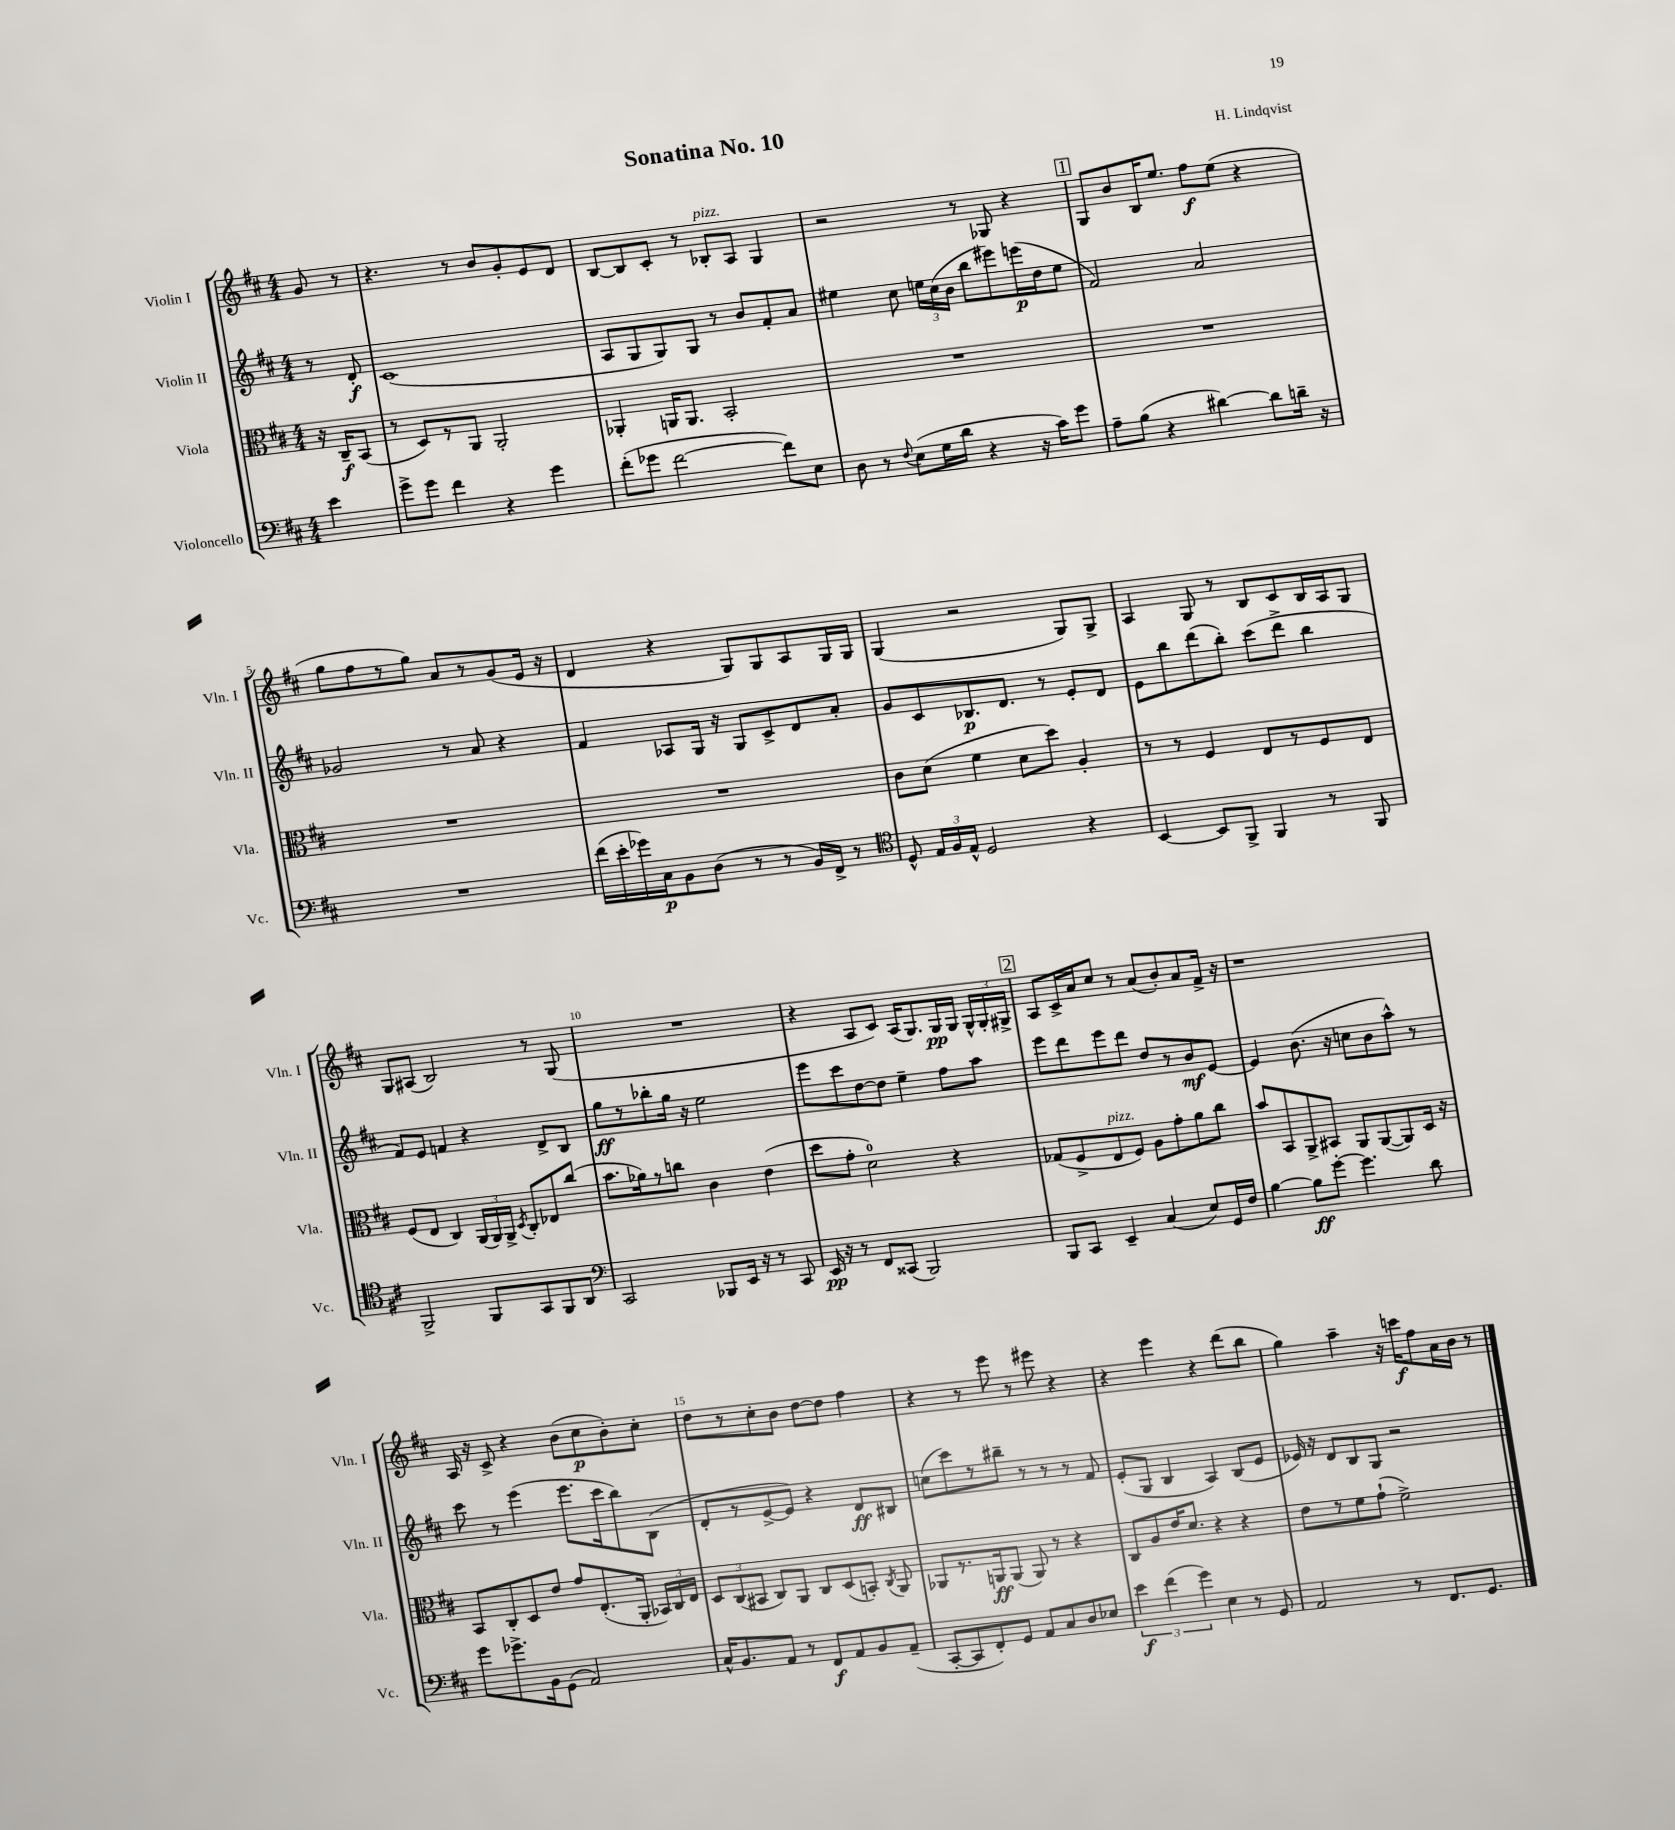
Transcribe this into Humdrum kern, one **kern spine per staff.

**kern	**dynam	**kern	**dynam	**kern	**dynam	**kern	**dynam
*part4	*part4	*part3	*part3	*part2	*part2	*part1	*part1
*staff4	*staff4	*staff3	*staff3	*staff2	*staff2	*staff1	*staff1
*I"Violoncello	*	*I"Viola	*	*I"Violin II	*	*I"Violin I	*
*I'Vc.	*	*I'Vla.	*	*I'Vln. II	*	*I'Vln. I	*
*clefF4	*	*clefC3	*	*clefG2	*	*clefG2	*
*k[f#c#]	*	*k[f#c#]	*	*k[f#c#]	*	*k[f#c#]	*
*M4/4	*	*M4/4	*	*M4/4	*	*M4/4	*
=	=	=	=	=	=	=	=
4e\	.	16r	.	8r	.	8g/	.
.	.	16C#~/KL	f	.	.	.	.
.	.	(8BB/J	.	8d'/	f	8r	.
=1	=1	=1	=1	=1	=1	=1	=1
8g^\L	.	8r	.	(1c#	.	4.r	.
8g\J	.	8D/L)	.	.	.	.	.
4f#\	.	8r	.	.	.	.	.
.	.	8AA/J	.	.	.	8r	.
4r	.	2AA'/	.	.	.	8b/L	.
.	.	.	.	.	.	8g'/	.
4g\	.	.	.	.	.	8e/	.
.	.	.	.	.	.	8d/J	.
=2	=2	=2	=2	=2	=2	=2	=2
(8f#'\L	.	4AA-X'/	.	8A/L	.	[8B/L	.
8g-X\J	.	.	.	8G/	.	8B/]	.
[2f#\	.	16AAn/KL	.	8G/)	.	8c#'/J	.
.	.	8.AA/J	.	.	.	.	.
.	.	.	.	8G/J	.	8r	.
!	!	!	!	!	!	!LO:TX:a:i:t=pizz.	!
.	.	2BB'/	.	8r	.	8B-X'/L	.
.	.	.	.	8b/L	.	8A/J	.
8f#\L])	.	.	.	8f#'/	.	4G/	.
8E\J	.	.	.	8a/J	.	.	.
=3	=3	=3	=3	=3	=3	=3	=3
8D\	.	1r	.	4ee#X\	.	2r	.
8r	.	.	.	.	.	.	.
8qqF#/	.	.	.	.	.	.	.
(8E\L	.	.	.	8cc#\	.	.	.
16G\L	.	.	.	24een\LL	.	.	.
.	.	.	.	(24cc#\	.	.	.
16d\JJ	.	.	.	.	.	.	.
.	.	.	.	24b\JJ	.	.	.
4r	.	.	.	8bb\L	.	8r	.
.	.	.	.	8eee#X\)	.	8G-X/	.
16r	.	.	.	(16eeen\L	p	4r	.
16c#\KL)	.	.	.	16dd\J	.	.	.
8g\J	.	.	.	8ee\J	.	.	.
!!LO:REH:place=s1:t=1
=4	=4	=4	=4	=4	=4	=4	=4
8A~\L	.	1r	.	2f#/)	.	8G/L	.
(8B\J	.	.	.	.	.	8b/	.
4r	.	.	.	.	.	16B/K	.
.	.	.	.	.	.	8.ee/J	.
[4d#X\)	.	.	.	2a/	.	8ff#\L	f
.	.	.	.	.	.	(8ee\J	.
8d#\L]	.	.	.	.	.	4r	.
16dn~\Jk	.	.	.	.	.	.	.
16r	.	.	.	.	.	.	.
!!LO:LB:g=z
=5	=5	=5	=5	=5	=5	=5	=5
1r	.	1r	.	2g-X/	.	8gg\L	.
.	.	.	.	.	.	8ff#\	.
.	.	.	.	.	.	8r	.
.	.	.	.	.	.	8gg\J)	.
.	.	.	.	8r	.	8a/L	.
.	.	.	.	8a/	.	8r	.
.	.	.	.	4r	.	(8g/	.
.	.	.	.	.	.	16e/Jk	.
.	.	.	.	.	.	16r	.
=6	=6	=6	=6	=6	=6	=6	=6
(16f#\LL	.	1r	.	4f#/	.	4d/	.
16e'\	.	.	.	.	.	.	.
16g-X\)	.	.	.	.	.	.	.
16C#\J	p	.	.	.	.	.	.
8BB\	.	.	.	8A-X/L	.	4r	.
(8D\J	.	.	.	16G/Jk	.	.	.
.	.	.	.	16r	.	.	.
8r	.	.	.	8G/L	.	8G/L)	.
8r	.	.	.	8c#^/	.	8G/	.
16BB/LL)	.	.	.	8d/	.	8A/	.
16FF#^/JJ	.	.	.	.	.	.	.
8r	.	.	.	8a'/J	.	16G/L	.
.	.	.	.	.	.	16G/JJ	.
=7	=7	=7	=7	=7	=7	=7	=7
*clefC4	*	*	*	*	*	*	*
8D^^/	.	8c#\L	.	8g/L	.	(4G/	.
24E/LL	.	(8d\J	.	8c#/	.	.	.
24F#/	.	.	.	.	.	.	.
24E^^/JJ	.	.	.	.	.	.	.
2D/	.	4f#\	.	8.B-X/	p	2r	.
.	.	.	.	8.d/J	.	.	.
.	.	8d\L	.	.	.	.	.
.	.	8dd\J)	.	8r	.	.	.
4r	.	4A'/	.	8e'/L	.	8G/L)	.
.	.	.	.	8d/J	.	8G^/J	.
=8	=8	=8	=8	=8	=8	=8	=8
[4BB/	.	8r	.	8e\L	.	4A/	.
.	.	8r	.	8bb\	.	.	.
8BB/L]	.	4F#/	.	(8ddd\	.	8G/	.
8FF#^/J	.	.	.	8bb'\J)	.	8r	.
4FF#/	.	8E/L	.	(8ccc#\L	.	8B/L	.
.	.	8r	.	8ddd^\J	.	8c#/	.
8r	.	8F#/	.	4bb\	.	16B/L	.
.	.	.	.	.	.	16A/J	.
8FF#/	.	8E/J	.	.	.	8G/J	.
!!LO:LB:g=z
=9	=9	=9	=9	=9	=9	=9	=9
2FF#^/	.	(8F#/L	.	8f#/L)	.	8G/L	.
.	.	8E/J	.	8e/J	.	(8A#X/J	.
.	.	4C#/)	.	4fn/	.	2B/)	.
8FF#/L	.	(24AA/LL	.	4r	.	.	.
.	.	24AA/)	.	.	.	.	.
.	.	24AA^/JJ	.	.	.	.	.
.	.	8qD/	.	.	.	.	.
8GG/	.	8C#'/L	.	.	.	.	.
8FF#/	.	8E-X/	.	8d^/L	.	8r	.
8AA/J	.	(8cc#/J	.	8B/J	.	(8G/	.
=10	=10	=10	=10	=10	=10	=10	=10
*clefF4	*	*	*	*	*	*	*
2CC#/	.	8.b\L	.	8gg\L	ff	1r	.
.	.	.	.	8r	.	.	.
.	.	16a-X\k)	.	.	.	.	.
.	.	8r	.	8bb-X'\	.	.	.
.	.	8ccn\J	.	16gg\Jk	.	.	.
.	.	.	.	16r	.	.	.
8BBB-X/L	.	4c#\	.	2ee\	.	.	.
16EE/Jk	.	.	.	.	.	.	.
16r	.	.	.	.	.	.	.
8r	.	(4e\	.	.	.	.	.
8CC#/	.	.	.	.	.	.	.
=11	=11	=11	=11	=11	=11	=11	=11
16EE/	pp	8dd\L	.	8eee\L	.	4r	.
16r	.	.	.	.	.	.	.
8r	.	8g'\J	.	8ccc#\	.	.	.
8FF#/L	.	2d\)	.	[8dd\	.	8A/L	.
(8CC##X/J	.	.	.	8dd\J]	.	8c#/J)	.
2BBB/)	.	.	.	4ee~\	.	(16A/KL	.
.	.	.	.	.	.	8.G/)	.
.	.	4r	.	8ff#\L	.	16G/L	pp
.	.	.	.	.	.	16G/JJ	.
.	.	.	.	8aa\J	.	24G^^/LL	.
.	.	.	.	.	.	24G'/	.
.	.	.	.	.	.	24G#X^/JJ	.
!!LO:REH:place=s1:t=2
=12	=12	=12	=12	=12	=12	=12	=12
8BBB/L	.	(8G-X/L	.	8eee\L	.	8A/L	.
8CC#/J	.	8F#^/	.	8ddd\	.	16c#^/L	.
.	.	.	.	.	.	16a/J	.
!	!	!LO:TX:a:i:t=pizz.	!	!	!	!	!
4EE~/	.	8E/	.	8eee\	.	8cc#/J	.
.	.	8F#/J)	.	8ddd\J	.	8r	.
(4C#/	.	8A\L	.	8dd/L	.	(8a/L	.
.	.	8g'\	.	8r	.	8b'/)	.
8E/L)	.	8a\	.	8b/	mf	8a/	.
16GG/L	.	8cc#\J	.	[8e/J	.	16f#^/Jk	.
16F#/JJ	.	.	.	.	.	16r	.
=13	=13	=13	=13	=13	=13	=13	=13
[4B\	.	8b/L	.	4e/]	.	1r	.
.	.	8BB/	.	.	.	.	.
8B\L]	ff	8AA^/	.	(8.b\	.	.	.
[8g'\J	.	8BB#X/J	.	.	.	.	.
.	.	.	.	16r	.	.	.
4.g\]	.	8AA/L	.	8ccn\L	.	.	.
.	.	([8AA/	.	8b\	.	.	.
.	.	8AA/])	.	8aa^^\J)	.	.	.
8d\	.	16D/Jk	.	8r	.	.	.
.	.	16r	.	.	.	.	.
!!LO:LB:g=z
=14	=14	=14	=14	=14	=14	=14	=14
8g\L	.	8BB/L	.	8ccc#\	.	16A/	.
.	.	.	.	.	.	16r	.
8.g-X^\	.	8C#'/	.	8r	.	8c#^/	.
.	.	8D/	.	(4eee\	.	4r	.
16BB\k	.	.	.	.	.	.	.
(8GG\J	.	8e/J	.	.	.	.	.
2AA/)	.	8g/L	.	8.eee\L	.	(8b\L	.
.	.	(8.E'/	.	.	.	8cc#\	p
.	.	.	.	16ccc#\k	.	.	.
.	.	.	.	8bb\)	.	8b'\)	.
.	.	16AA'/Jk	.	.	.	.	.
.	.	24BB-X/LL)	.	(8B\J	.	8cc#'\J	.
.	.	24C#/	.	.	.	.	.
.	.	24E/JJ	.	.	.	.	.
=15	=15	=15	=15	=15	=15	=15	=15
16C#^^/KL	.	12D/L	.	8d'/L	.	8dd\L	.
8.BB/	.	.	.	.	.	.	.
.	.	(12C#/	.	.	.	.	.
.	.	.	.	8r	.	8r	.
.	.	12BB#X/J	.	.	.	.	.
8AA/J	.	8C#/L)	.	[8e^/	.	8cc#'\	.
8r	.	8AA/J	.	8e/J])	.	8b\J	.
8FF#/L	f	8C#/L	.	4r	.	[8dd\L	.
8AA/	.	(8D/	.	.	.	8dd\J]	.
8BB/	.	8BBn'/J)	.	8d/L	ff	4ff#\	.
.	.	8qC#/	.	.	.	.	.
(8AA~/J	.	8AA/	.	8B#X/J	.	.	.
=16	=16	=16	=16	=16	=16	=16	=16
[8CC#'/L	.	8AA-X/L	.	(8ccn\L	.	4r	.
8CC#/]	.	8.r	.	8ccc#\)	.	.	.
8FF#'/)	.	.	.	8r	.	8r	.
.	.	16AAn/k	ff	.	.	.	.
8GG/J	.	(8AA/J	.	8bb#X~\J	.	8eee\	.
8AA/L	.	8AA/)	.	8r	.	8r	.
8C#/	.	8r	.	8r	.	8eee#X\	.
8D/	.	4r	.	8r	.	4r	.
8E-X/J	.	.	.	8f#/	.	.	.
=17	=17	=17	=17	=17	=17	=17	=17
6e\	f	8C#/L	.	(8e'/L	.	4r	.
.	.	8A/	.	8G/J	.	.	.
(6f#\	.	.	.	.	.	.	.
.	.	16e/K	.	4B/	.	4eee\	.
.	.	8.d/J	.	.	.	.	.
6g\)	.	.	.	.	.	.	.
4E\	.	4r	.	4A/)	.	4r	.
8r	.	4r	.	(8B/L	.	(8ddd\L	.
8GG/	.	.	.	8e/J	.	8bb\J	.
=18	=18	=18	=18	=18	=18	=18	=18
2AA/	.	8e\L	.	16e-X/)	.	4gg\)	.
.	.	.	.	16r	.	.	.
.	.	8r	.	8d/L	.	.	.
.	.	8f#\	.	8B/	.	4aa~\	.
.	.	(8g`\J	.	8G/J	.	.	.
8r	.	2f#^\)	.	2r	.	16r	.
.	.	.	.	.	.	16cccn\KL	f
8.FF#/L	.	.	.	.	.	8ff#\	.
.	.	.	.	.	.	16a\L	.
8.GG/J	.	.	.	.	.	16b\JJ	.
.	.	.	.	.	.	8r	.
==	==	==	==	==	==	==	==
*-	*-	*-	*-	*-	*-	*-	*-
